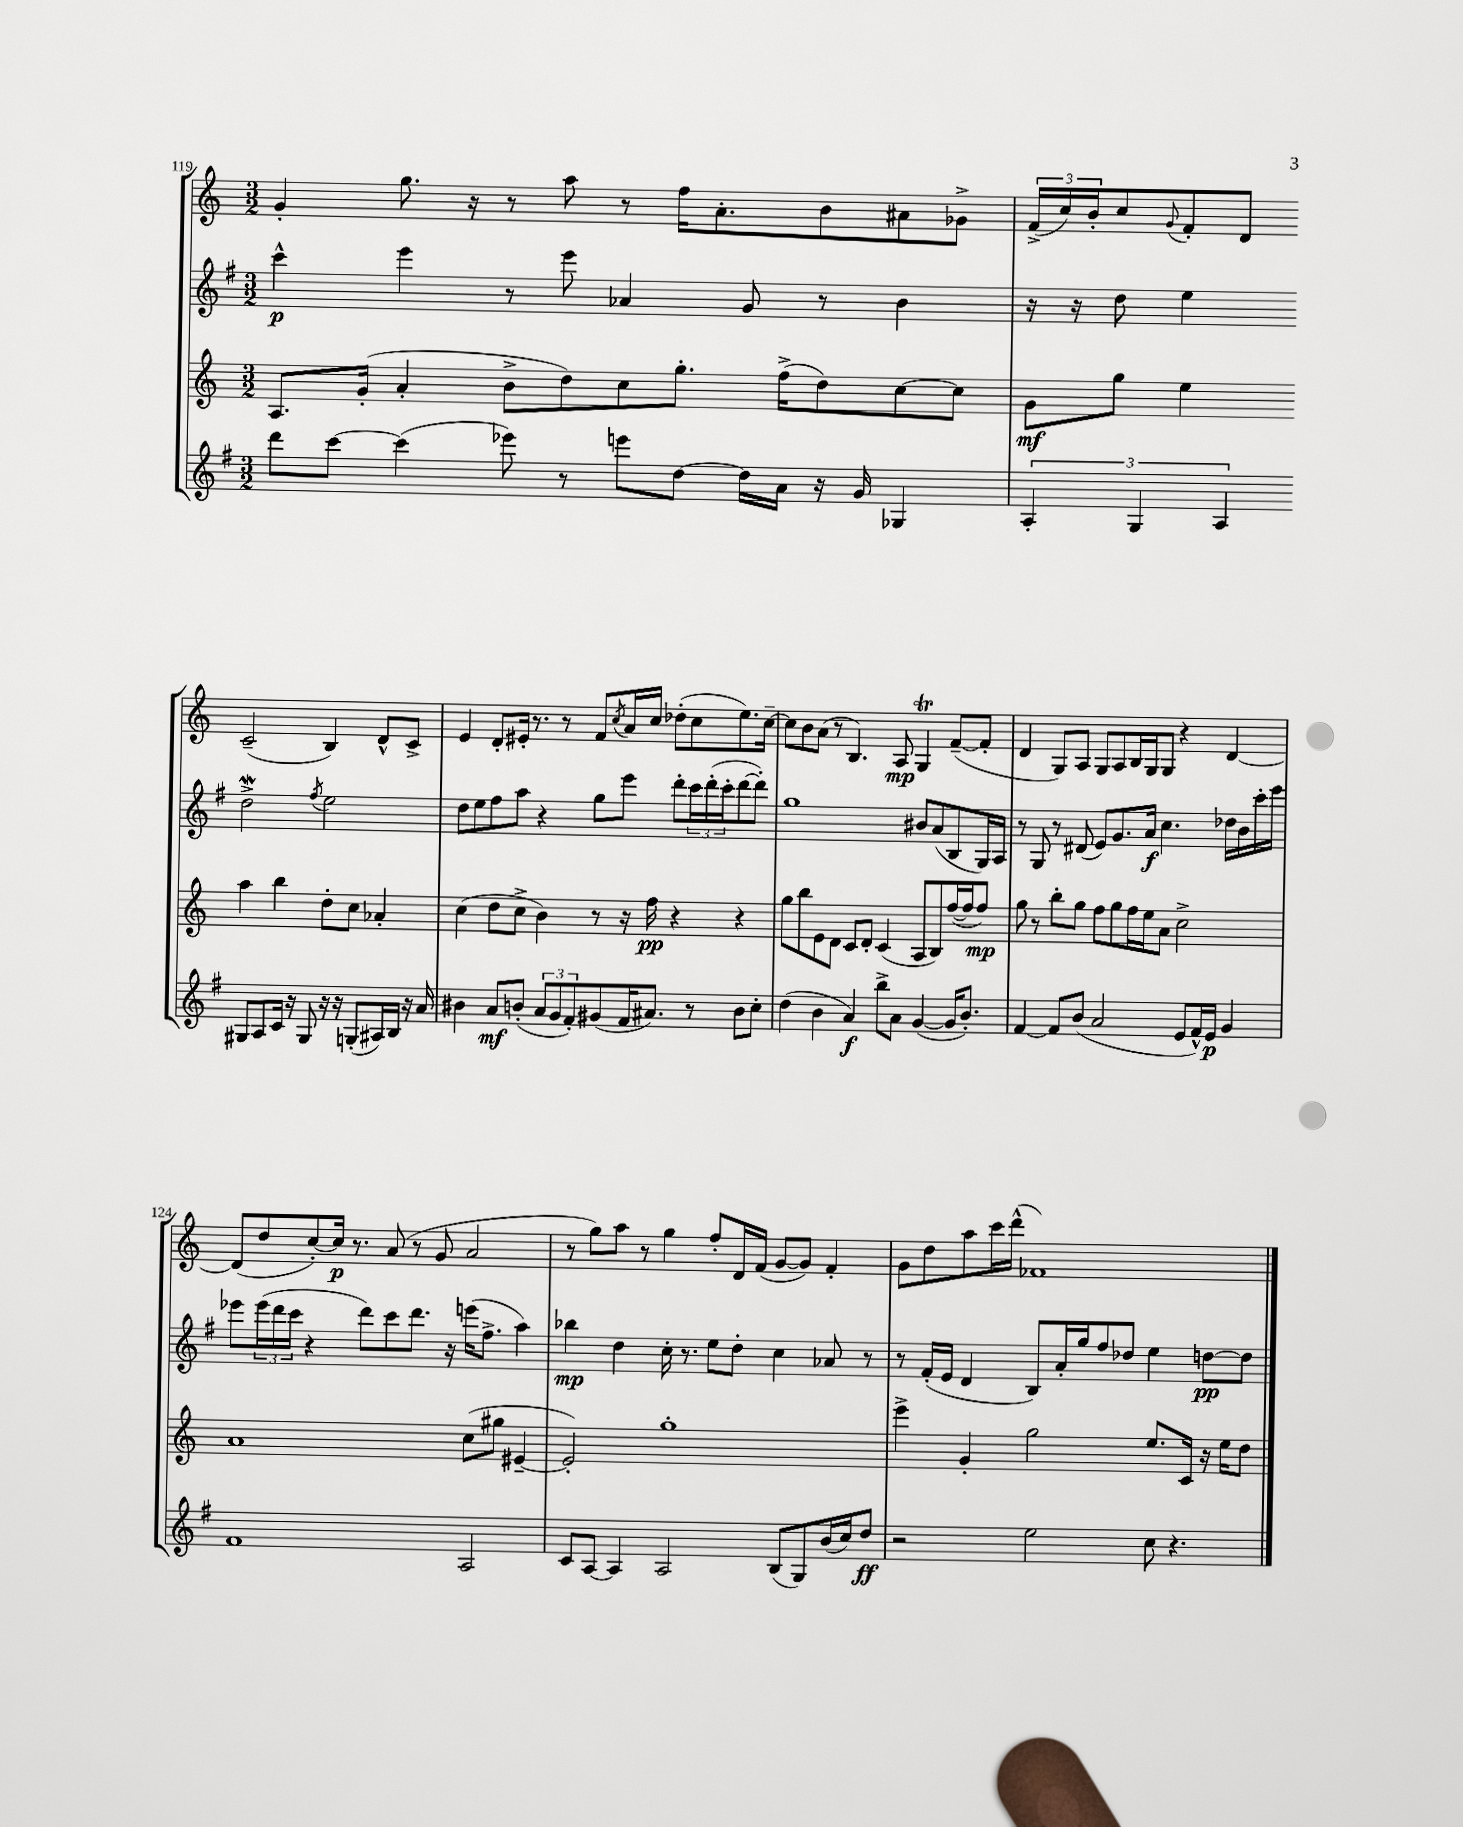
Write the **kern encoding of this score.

**kern	**dynam	**kern	**dynam	**kern	**dynam	**kern	**dynam
*part4	*part4	*part3	*part3	*part2	*part2	*part1	*part1
*staff4	*staff4	*staff3	*staff3	*staff2	*staff2	*staff1	*staff1
*clefG2	*	*clefG2	*	*clefG2	*	*clefG2	*
*k[f#]	*	*k[]	*	*k[f#]	*	*k[]	*
*M3/2	*	*M3/2	*	*M3/2	*	*M3/2	*
=119	=119	=119	=119	=119	=119	=119	=119
8ddd\L	.	8.A/L	.	4ccc^^\	p	4g'/	.
[8ccc\J	.	.	.	.	.	.	.
.	.	(16g'/Jk	.	.	.	.	.
(4ccc\]	.	4a'/	.	4eee\	.	8.gg\	.
.	.	.	.	.	.	16r	.
8eee-X\)	.	8b^\L	.	8r	.	8r	.
8r	.	8dd\)	.	8eee\	.	8aa\	.
8eeen\L	.	8cc\	.	4a-X/	.	8r	.
[8dd\J	.	8.gg'\J	.	.	.	16ff\KL	.
.	.	.	.	.	.	8.a'\	.
16dd\LL]	.	.	.	8g/	.	.	.
16a\JJ	.	(16ff^\KL	.	.	.	.	.
16r	.	8dd\)	.	8r	.	8b\	.
16g/	.	.	.	.	.	.	.
4G-X/	.	[8cc\	.	4b\	.	8a#X\	.
.	.	8cc\J]	.	.	.	8g-X^\J	.
=120	=120	=120	=120	=120	=120	=120	=120
6A'/	.	8g\L	mf	16r	.	(24f^/LL	.
.	.	.	.	.	.	24cc/)	.
.	.	.	.	16r	.	.	.
.	.	.	.	.	.	24b'/J	.
.	.	8gg\J	.	8dd\	.	8cc/	.
6G/	.	.	.	.	.	.	.
.	.	.	.	.	.	8qqg/	.
.	.	4ee\	.	4ee\	.	8f'/	.
6A/	.	.	.	.	.	.	.
.	.	.	.	.	.	8d/J	.
8G#X/L	.	4aa\	.	2ddW^\	.	(2c~/	.
8A/	.	.	.	.	.	.	.
16c/Jk	.	4bb\	.	.	.	.	.
16r	.	.	.	.	.	.	.
8G#/	.	.	.	.	.	.	.
.	.	.	.	8qff#/	.	.	.
16r	.	8dd'\L	.	2ee\	.	4B/)	.
16r	.	.	.	.	.	.	.
(8Gn'/L	.	8cc\J	.	.	.	.	.
16A#X/L)	.	4a-X'/	.	.	.	8d^^/L	.
16B/JJ	.	.	.	.	.	.	.
16r	.	.	.	.	.	8c^/J	.
16a/	.	.	.	.	.	.	.
!!LO:LB:g=z
=121	=121	=121	=121	=121	=121	=121	=121
4b#X\	.	(4cc\	.	8dd\L	.	4e/	.
.	.	.	.	8ee\	.	.	.
8a/L	mf	8dd\L	.	8ff#\	.	8d'/L	.
(8bn'/J	.	8cc^\J	.	8aa\J	.	16e#X'/Jk	.
.	.	.	.	.	.	8.r	.
12a/L	.	4b\)	.	4r	.	.	.
12g/	.	.	.	.	.	.	.
.	.	.	.	.	.	8r	.
12f#'/)	.	.	.	.	.	.	.
(8g#X/	.	8r	.	8gg\L	.	8f/L	.
.	.	.	.	.	.	8qcc/	.
16f#/K	.	16r	.	8eee\J	.	16a/L	.
8.a#X/J)	.	16ff\	pp	.	.	16cc/JJ	.
.	.	4r	.	8ddd'\L	.	(8dd-X'\L	.
8r	.	.	.	24ccc\L	.	8cc\	.
.	.	.	.	(24ddd'\	.	.	.
.	.	.	.	24ccc'\J	.	.	.
8b\L	.	4r	.	[8ddd\	.	8.ee\)	.
8cc'\J	.	.	.	8ddd'\J])	.	.	.
.	.	.	.	.	.	[16cc~\Jk	.
=122	=122	=122	=122	=122	=122	=122	=122
(4dd\	.	8gg\L	.	1gg	.	8cc\L]	.
.	.	8bb\	.	.	.	8b\	.
4b\	.	8e\	.	.	.	(8a\J	.
.	.	8d\J	.	.	.	8r	.
4a/)	f	8c/L	.	.	.	4.B/)	.
.	.	8d'/J	.	.	.	.	.
8bb^\L	.	(4c/	.	.	.	.	.
8a\J	.	.	.	.	.	8A/	mp
([4g/	.	8A/L	.	8b#X/L	.	4GT/	.
.	.	8B/)	.	(8a/	.	.	.
16g/KL]	.	([16ff/L	.	8B/	.	([8f~/L	.
8.b'/J)	.	16ff/J]	.	.	.	.	.
.	.	8ff/J)	mp	16G/L)	.	8f'/J]	.
.	.	.	.	16A/JJ	.	.	.
=123	=123	=123	=123	=123	=123	=123	=123
[4f#/	.	8gg\	.	8r	.	4d/	.
.	.	8r	.	8G/	.	.	.
8f#/L]	.	8bb'\L	.	8r	.	8G/L)	.
(8b/J	.	8gg\J	.	(8d#X/	.	8A/J	.
2a/	.	8ff\L	.	8e/L)	.	8G/L	.
.	.	8gg\	.	8.g/	.	8A/	.
.	.	16ff\L	.	.	.	16B/L	.
.	.	16ee\J	.	16a/Jk	f	16G/J	.
.	.	8a\J	.	4.cc\	.	8G/J	.
8e/L	.	2cc^\	.	.	.	4r	.
16f#^^/L)	.	.	.	.	.	.	.
16e/JJ	p	.	.	.	.	.	.
4g/	.	.	.	16dd-X\LL	.	[4d/	.
.	.	.	.	16b\	.	.	.
.	.	.	.	16ccc'\	.	.	.
.	.	.	.	16eee\JJ	.	.	.
!!LO:LB:g=z
=124	=124	=124	=124	=124	=124	=124	=124
1f#	.	1a	.	8eee-X\L	.	(8d/L]	.
.	.	.	.	(24eee-\L	.	8dd/	.
.	.	.	.	24ddd\	.	.	.
.	.	.	.	24ccc\JJ	.	.	.
.	.	.	.	4r	.	[8cc'/)	.
.	.	.	.	.	.	16cc/Jk]	p
.	.	.	.	.	.	8.r	.
.	.	.	.	8ddd\L)	.	.	.
.	.	.	.	8ccc\	.	(8a/	.
.	.	.	.	8.ddd\J	.	8r	.
.	.	.	.	.	.	8g/	.
.	.	.	.	16r	.	.	.
2A/	.	(8cc\L	.	(16eeen\KL	.	2a/	.
.	.	.	.	8.ff#^\J	.	.	.
.	.	8gg#X\J	.	.	.	.	.
.	.	[4e#X~/	.	4aa\)	.	.	.
=125	=125	=125	=125	=125	=125	=125	=125
8c/L	.	2e#'/])	.	4bb-X\	mp	8r	.
[8A/J	.	.	.	.	.	8gg\L)	.
4A/]	.	.	.	4dd\	.	8aa\J	.
.	.	.	.	.	.	8r	.
2A/	.	1gg'	.	16cc'\	.	4gg\	.
.	.	.	.	8.r	.	.	.
.	.	.	.	8ee\L	.	8ff'/L	.
.	.	.	.	8dd'\J	.	16d/L	.
.	.	.	.	.	.	(16f/JJ	.
(8B/L	.	.	.	4cc\	.	[8g/L	.
8G/)	.	.	.	.	.	8g/J])	.
(16b/L	.	.	.	8a-X/	.	4f'/	.
16cc/J)	.	.	.	.	.	.	.
8dd/J	ff	.	.	8r	.	.	.
=126	=126	=126	=126	=126	=126	=126	=126
2r	.	4eee^\	.	8r	.	8g\L	.
.	.	.	.	(16f#'/LL	.	8dd\	.
.	.	.	.	16e/JJ	.	.	.
.	.	4g'/	.	4d/	.	8aa\	.
.	.	.	.	.	.	16ccc\L	.
.	.	.	.	.	.	(16ddd^^\JJ	.
2ee\	.	2gg\	.	8B/L)	.	1f-X)	.
.	.	.	.	16a'/L	.	.	.
.	.	.	.	16gg/J	.	.	.
.	.	.	.	8ff#/	.	.	.
.	.	.	.	8dd-X/J	.	.	.
8cc\	.	8.ee/L	.	4ee\	.	.	.
4.r	.	.	.	.	.	.	.
.	.	16c/Jk	.	.	.	.	.
.	.	16r	.	[8ddn\L	pp	.	.
.	.	16ee\KL	.	.	.	.	.
.	.	8dd\J	.	8dd\J]	.	.	.
==	==	==	==	==	==	==	==
*-	*-	*-	*-	*-	*-	*-	*-
